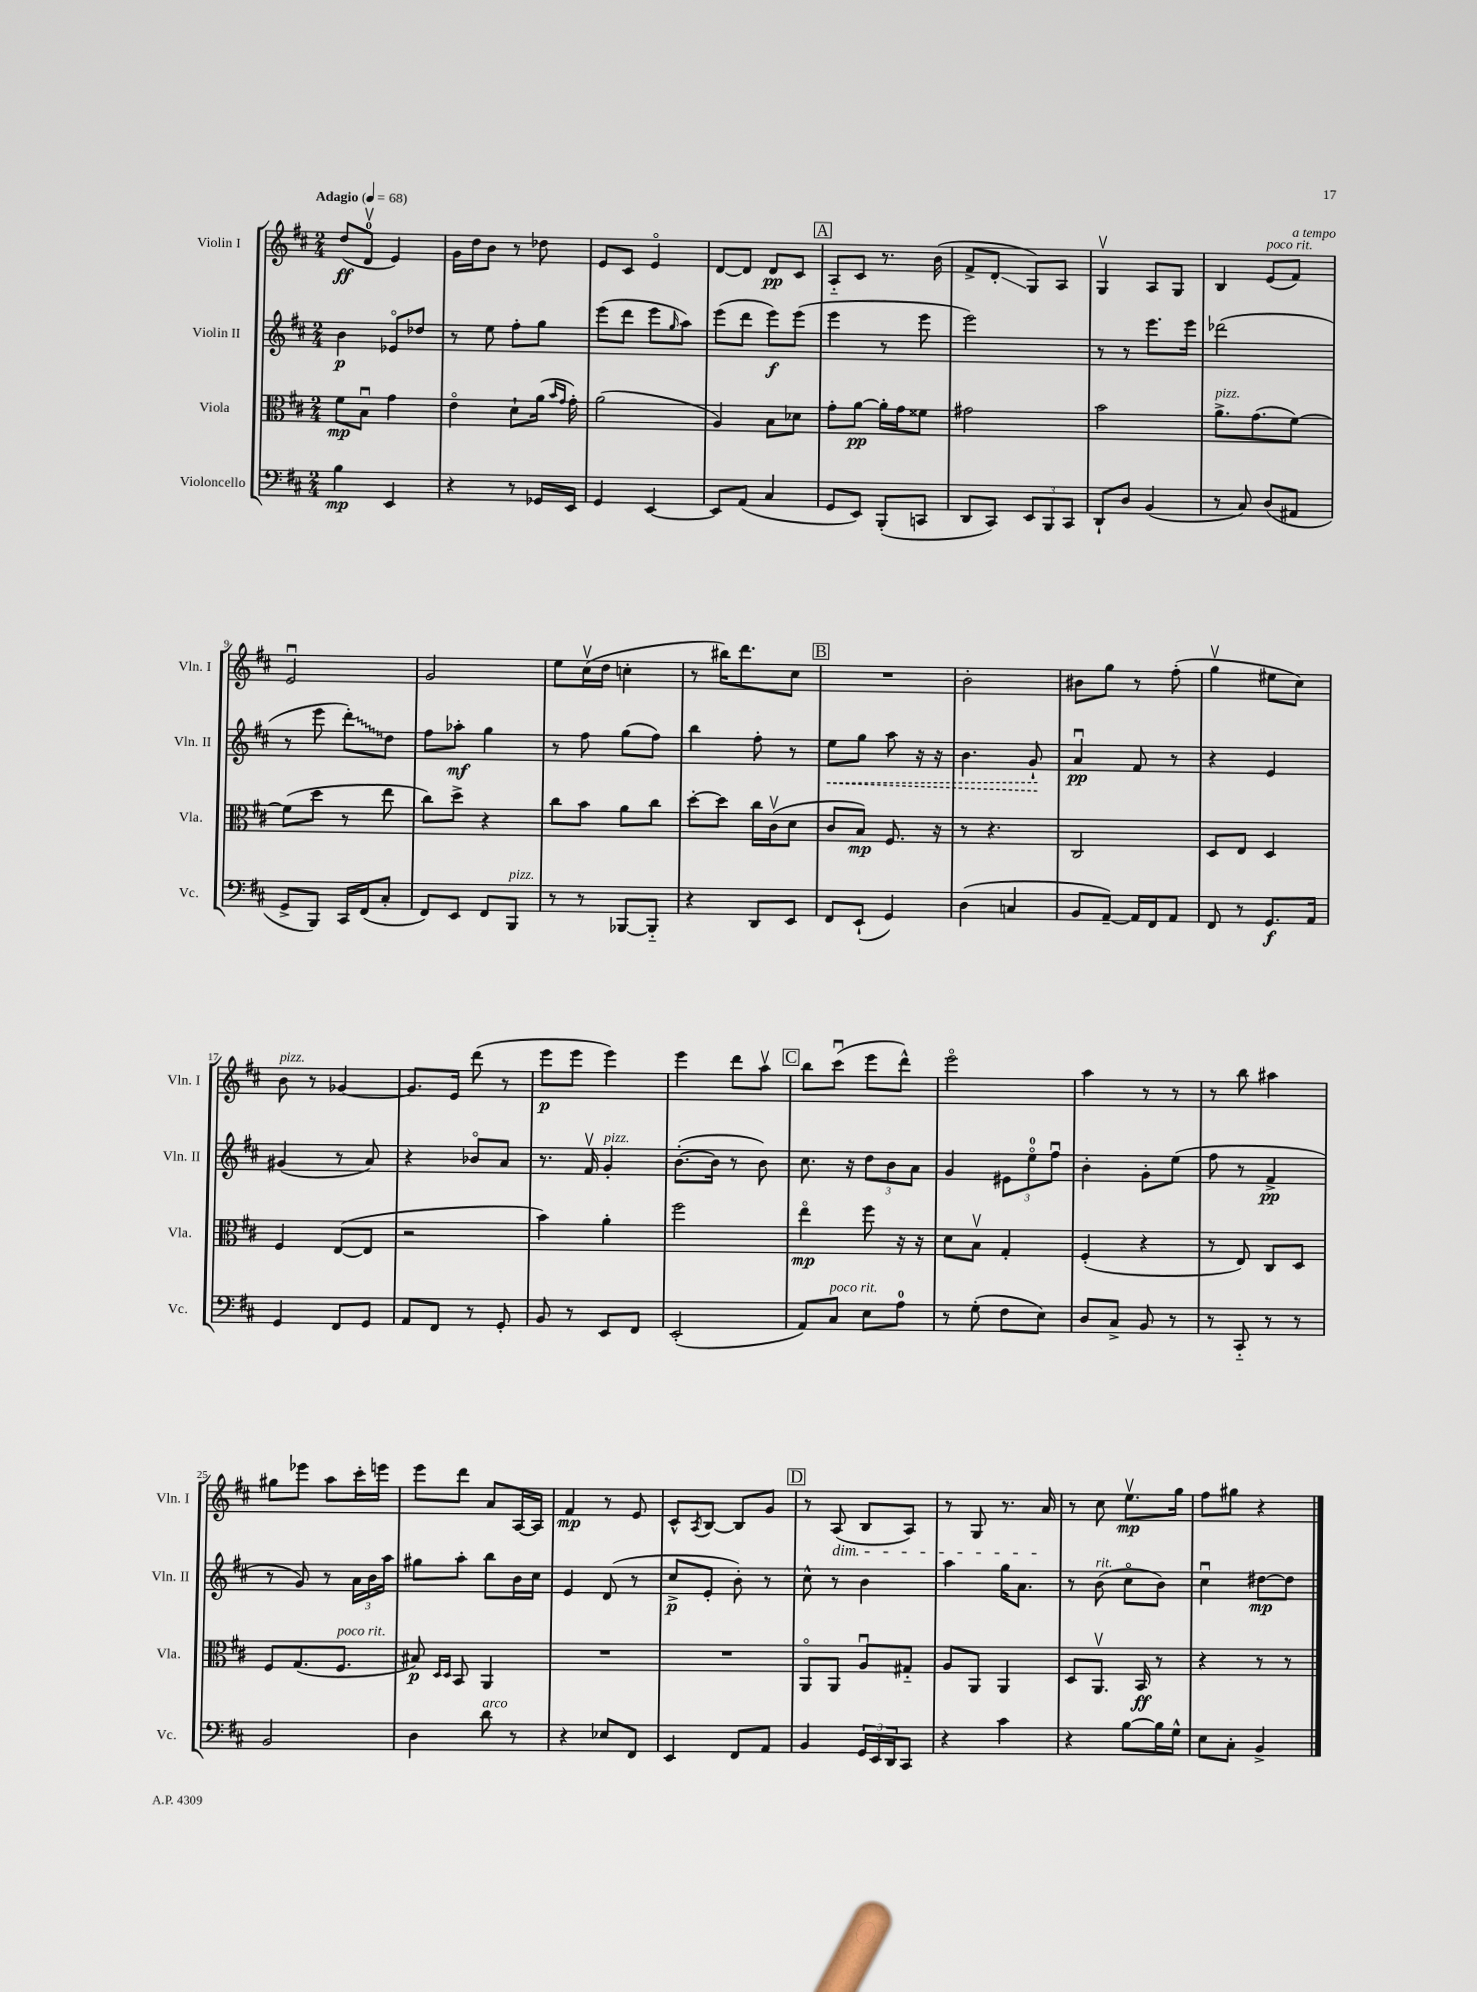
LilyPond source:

<<
\new StaffGroup <<
\new Staff = "s0" \with { instrumentName = "Violin I" shortInstrumentName = "Vln. I" } {
    \clef treble \key d \major \numericTimeSignature \time 2/4 \tempo "Adagio" 4 = 68
    d''8\ff( d'8-0\upbow e'4) |
    g'16 d''16 b'8 r8 des''8 |
    e'8 cis'8 e'4\flageolet |
    d'8~ d'8 d'8\pp cis'8 |
    \mark \markup { \box "A" } a8-_ cis'8 r8. b'16( |
    fis'8-> d'8-.\glissando g8) a8 |
    g4\upbow a8 g8 |
    b4 e'8^\markup { \italic "poco rit." }( fis'8^\markup { \italic "a tempo" }) |
    e'2\downbow |
    g'2 |
    e''8 cis''16\upbow( d''16 c''4-. |
    r8 bis''16) d'''8. cis''8 |
    \mark \markup { \box "B" } R2 |
    b'2-. |
    bis'8 g''8 r8 fis''8-.( |
    g''4\upbow eis''8 cis''8) |
    b'8^\markup { \italic "pizz." } r8 ges'4~ |
    ges'8. e'16 d'''8( r8 |
    e'''8\p e'''8 e'''4) |
    e'''4 d'''8 a''8\upbow |
    \mark \markup { \box "C" } b''8 cis'''8\downbow( e'''8 d'''8-^) |
    e'''2\flageolet |
    a''4 r8 r8 |
    r8 b''8 ais''4 |
    gis''8 ees'''8 a''8 cis'''16-. e'''16 |
    e'''8 d'''8 a'8 a16~ a16 |
    fis'4\mp r8 e'8 |
    cis'8-^ \acciaccatura { a8 } b8~ b8 g'8 |
    \mark \markup { \box "D" } r8 a8\dim( b8 a8) |
    r8 g8 r8. a'16\! |
    r8 cis''8 e''8.\upbow\mp g''16 |
    fis''8 gis''8 r4 \bar "|." |
}
\new Staff = "s1" \with { instrumentName = "Violin II" shortInstrumentName = "Vln. II" } {
    \clef treble \key d \major \numericTimeSignature \time 2/4
    b'4\p ees'8\flageolet des''8 |
    r8 e''8 fis''8-. g''8 |
    e'''8( d'''8 e'''8 \grace { g''16 } a''8) |
    e'''8( d'''8 e'''8\f) e'''8( |
    \mark \markup { \box "A" } e'''4 r8 e'''8 |
    e'''2) |
    r8 r8 e'''8. e'''16 |
    des'''2( |
    r8 e'''8 \once \override Glissando.style = #'zigzag d'''8-.\glissando) d''8 |
    fis''8 aes''8-.\mf g''4 |
    r8 fis''8 g''8( fis''8) |
    b''4 fis''8-. r8 |
    \mark \markup { \box "B" } \once \override Hairpin.style = #'dashed-line e''8\< g''8 a''8 r16 r16 |
    b'4. g'8-!\! |
    a'4\downbow\pp fis'8 r8 |
    r4 e'4 |
    gis'4( r8 a'8) |
    r4 bes'8\flageolet a'8 |
    r8. fis'16\upbow g'4-.^\markup { \italic "pizz." } |
    b'8.~-.( b'16 r8 b'8) |
    \mark \markup { \box "C" } cis''8. r16 \tuplet 3/2 { d''8 b'8 a'8 } |
    g'4 \tuplet 3/2 { eis'8 e''8-0\flageolet fis''8\downbow } |
    b'4-. g'8-. e''8( |
    fis''8 r8 fis'4->\pp |
    r8 g'8) r8 \tuplet 3/2 { a'16 b'16 a''16 } |
    gis''8 a''8-. b''8 b'16 cis''16 |
    e'4 d'8( r8 |
    cis''8->\p e'8-. b'8-.) r8 |
    \mark \markup { \box "D" } cis''8-^ r8 b'4 |
    a''4 g''16 a'8. |
    r8 b'8^\markup { \italic "rit." }( cis''8\flageolet b'8) |
    cis''4\downbow dis''8~\mp dis''8 \bar "|." |
}
\new Staff = "s2" \with { instrumentName = "Viola" shortInstrumentName = "Vla." } {
    \clef alto \key d \major \numericTimeSignature \time 2/4
    fis'8\mp b8\downbow g'4 |
    e'4\flageolet d'8-! a'16( \grace { b'16 g'16 } g'16-.) |
    a'2( |
    a4) b8 des'8 |
    \mark \markup { \box "A" } g'8-. a'8~\pp a'16-. g'16 fisis'8 |
    gis'2 |
    b'2 |
    a'8.->^\markup { \italic "pizz." } g'8.( fis'8~) |
    fis'8( d''8 r8 e''8 |
    cis''8) d''8-> r4 |
    cis''8 b'8 a'8 cis''8 |
    d''8~-. d''8 cis''16 cis'16\upbow( d'8 |
    \mark \markup { \box "B" } cis'8 b8\mp) fis8. r16 |
    r8 r4. |
    cis2 |
    d8 e8 d4 |
    fis4 e8~( e8 |
    r2 |
    b'4) a'4-. |
    fis''2 |
    \mark \markup { \box "C" } e''4\flageolet\mp fis''8 r16 r16 |
    d'8 b8\upbow g4-. |
    fis4-.( r4 |
    r8 e8) cis8 d8 |
    fis8 g8.( fis8.^\markup { \italic "poco rit." } |
    bis8\p) \grace { d16 d16 } b,8 a,4 |
    R2 |
    R2 |
    \mark \markup { \box "D" } a,8\flageolet a,8 a8\downbow gis8-_ |
    a8 a,8 a,4 |
    d8 a,8.\upbow b,16\ff r8 |
    r4 r8 r8 \bar "|." |
}
\new Staff = "s3" \with { instrumentName = "Violoncello" shortInstrumentName = "Vc." } {
    \clef bass \key d \major \numericTimeSignature \time 2/4
    b4\mp e,4 |
    r4 r8 ges,16 e,16 |
    g,4 e,4~ |
    e,8 a,8( cis4 |
    \mark \markup { \box "A" } g,8 e,8) b,,8-.( c,8 |
    d,8 cis,8) \tuplet 3/2 { e,8 b,,8 cis,8 } |
    d,8-! d8 b,4( |
    r8 cis8) d8( ais,8 |
    g,8-> b,,8) cis,16 fis,16( cis8-. |
    fis,8) e,8 fis,8 b,,8^\markup { \italic "pizz." } |
    r8 r8 bes,,8~ bes,,8-_ |
    r4 d,8 e,8 |
    \mark \markup { \box "B" } fis,8 e,8-!( g,4) |
    d4( c4 |
    b,8 a,8~--) a,16 fis,16 a,8 |
    fis,8 r8 g,8.\f a,16 |
    g,4 fis,8 g,8 |
    a,8 fis,8 r8 g,8-. |
    b,8 r8 e,8 fis,8 |
    e,2-.( |
    \mark \markup { \box "C" } a,8) cis8^\markup { \italic "poco rit." } e8 a8-0 |
    r8 g8-.( fis8 e8) |
    d8 cis8-> b,8 r8 |
    r8 cis,8-_ r8 r8 |
    b,2 |
    d4 d'8^\markup { \italic "arco" } r8 |
    r4 ees8 fis,8 |
    e,4 fis,8 a,8 |
    \mark \markup { \box "D" } b,4 \tuplet 3/2 { g,16 e,16 d,16 } cis,8 |
    r4 cis'4 |
    r4 b8~ b16 g16-^ |
    e8 cis8-. b,4-> \bar "|." |
}
>>
>>
